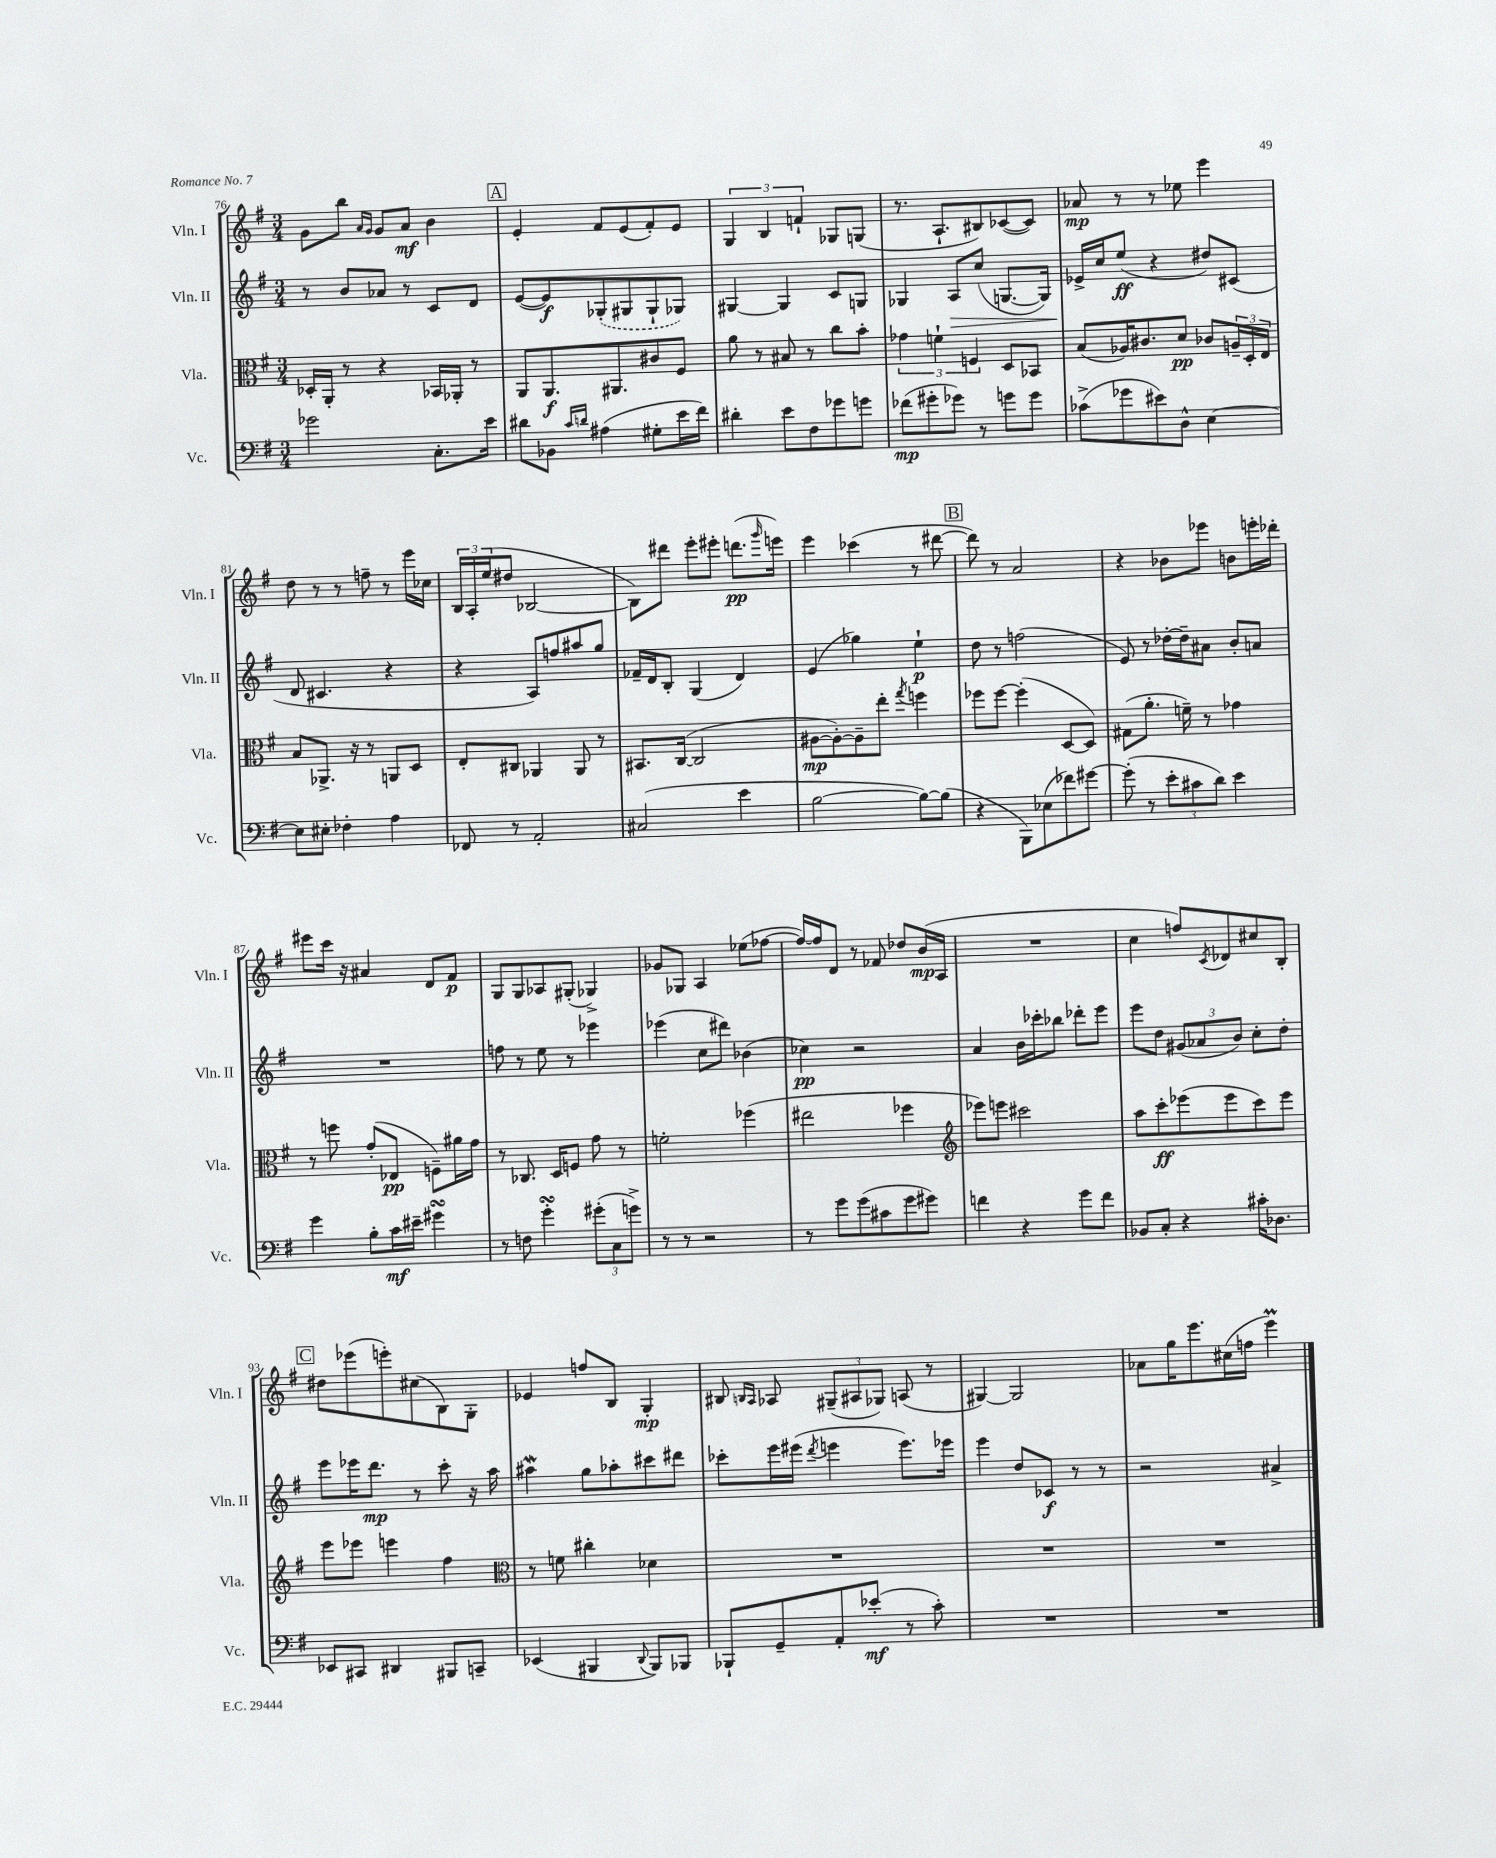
<<
\new StaffGroup <<
\new Staff = "s0" \with { instrumentName = "Vln. I" shortInstrumentName = "Vln. I" } {
    \clef treble \key g \major \numericTimeSignature \time 3/4
    g'8 b''8 \grace { a'16 g'16 } g'8 a'8\mf b'4 |
    \mark \markup { \box "A" } e'4-. fis'8 e'8( fis'8-.) e'8 |
    \tuplet 3/2 { g4 b4 f'4-! } ges8 g8( |
    r8. a8.-! bis8) ces'8~( ces'8) |
    aes'8\mp r8 r8 ees''8 e'''4 |
    d''8 r8 r8 f''8-- r8 e'''16 ces''16 |
    \tuplet 3/2 { b16 a16-. e''16( } dis''8 bes2~ |
    bes8) dis'''8 e'''8-. eis'''8-. d'''8.\pp( \grace { g'''16 } e'''16) |
    e'''4 ces'''4( r8 dis'''8~ |
    \mark \markup { \box "B" } dis'''8) r8 a'2 |
    r4 bes'8 ees'''8 b'8 e'''16-. des'''16-. |
    eis'''8 c'''16 r16 ais'4 d'8 fis'8\p |
    g8 g8 aes8 gis8-.( ges4->) |
    ges'8 ges8 a4 ees''8( fes''8~ |
    fes''16~) fes''16 d'8 r8 fes'8 des''8 b'16\mp( a16 |
    R2. |
    c''4 f''8) \acciaccatura { c'8 } des'8 cis''8 b8-. |
    \mark \markup { \box "C" } dis''8 ees'''8( e'''8-.) cis''8( b8) g8-. |
    ees'4 f''8 b8 g4-.\mp |
    bis8 \grace { b16 a16 } aes8 \tuplet 3/2 { gis8--( ais8 ges8) } a8( r8 |
    gis4~) gis2 |
    aes'8 g''16 e'''8. cis''16( f''16 e'''4\prall) \bar "|." |
}
\new Staff = "s1" \with { instrumentName = "Vln. II" shortInstrumentName = "Vln. II" } {
    \clef treble \key g \major \numericTimeSignature \time 3/4
    r8 b'8 aes'8 r8 c'8 d'8 |
    \mark \markup { \box "A" } e'8~( e'8\f) \once \slurDashed ges8-.( gis8 gis8-! ges8) |
    gis4~ gis4 c'8 g8 |
    ges4 a8\> c''8( g8.~ g16) |
    ees'16->\! c''16 e''8\ff( r4 dis''8) cis'8( |
    d'8 cis'4. r4 |
    r4 a8) f''8 ais''8 g''8 |
    fes'16-- d'16 b8-. g4( d'4) |
    e'4( ges''4) e''4-!\p |
    \mark \markup { \box "B" } d''8 r8 f''2( |
    e'8) r8 des''16~-. des''16-- ais'8 b'8-. a'8 |
    R2. |
    f''8 r8 e''8 r8 ees'''4 |
    ees'''4( c''8 dis'''8) bes'4( |
    ces''4\pp) r2 |
    a'4 b'16 ces'''16-. bes''8 des'''8-. e'''8 |
    e'''8 d''8 \tuplet 3/2 { gis'8( aes'8 b'8) } c''8-. d''8-. |
    \mark \markup { \box "C" } e'''8 ees'''16 d'''8.\mp r8 c'''8-. r16 a''16 |
    ais''4\mordent g''8 aes''8-. cis'''8 dis'''8 |
    ces'''8-. e'''16 eis'''16( \acciaccatura { d'''8 } e'''4 e'''8.) ees'''16 |
    e'''4 d''8 ces'8\f r8 r8 |
    r2 ais'4-> \bar "|." |
}
\new Staff = "s2" \with { instrumentName = "Vla." shortInstrumentName = "Vla." } {
    \clef alto \key g \major \numericTimeSignature \time 3/4
    des16-. a,16-. r8 r4 bes,16 aes,16-. r8 |
    \mark \markup { \box "A" } a,8 a,8.\f ais,8. cis'8 fis8 |
    a'8 r8 bis8 r8 c''8 b'8-. |
    \tuplet 3/2 { ges'4 f'4-! f4 } d8 bes,8 |
    b8( aes16) cis'8. d'8\pp ces'8 \tuplet 3/2 { a16-- d16-. e16 } |
    b8 aes,8.-> r16 r8 a,8 d8 |
    e8-. cis8 aes,4 aes,8 r8 |
    bis,8. c16~( c2 |
    ais8~\mp ais8~-.) ais8-- e''8-. \acciaccatura { g''8 } f''4 |
    \mark \markup { \box "B" } fes''8 fes''8~ fes''4-.( d8~ d8) |
    gis8( a'8.-. f'16--) r8 ges'4 |
    r8 f''8 g'8-.( ees8\pp f8--) ais'16 g'16 |
    r8 ces8. d16 f8 g'8 r8 |
    f'2-. fes''4( |
    eis''2 fes''4 |
    \clef treble ees'''8) e'''8 cis'''2 |
    a''8 c'''8-.\ff ees'''8( ees'''8 c'''8) ees'''8 |
    \mark \markup { \box "C" } e'''8 ees'''8 e'''4 fis''4 |
    \clef alto r8 f'8 cis''4-. des'4 |
    R2. |
    R2. |
    R2. \bar "|." |
}
\new Staff = "s3" \with { instrumentName = "Vc." shortInstrumentName = "Vc." } {
    \clef bass \key g \major \numericTimeSignature \time 3/4
    ges'2 c8.-. e'16 |
    \mark \markup { \box "A" } dis'8 bes,8 \grace { c'16 d'16 } ais4( gis8-. e'16 fis'16) |
    dis'4-. e'8 fis8 ges'8 g'8 |
    fes'8\mp( gis'8-. ges'8) r8 g'8 g'8 |
    ces'8->( ges'8 eis'8) d8-^ e4~ |
    e8 eis8-. fes4-. a4 |
    fes,8 r8 a,2-. |
    cis2( e'4 |
    b2~ b8~) b8( |
    \mark \markup { \box "B" } r4 b,,8) ees8( fes'8) gis'8~ |
    gis'8-.( r8 \tuplet 3/2 { e'8-. cis'8 d'8) } e'4 |
    g'4 b8-. c'16\mf eis'16-- gis'4\turn |
    r8 f8 g'4-.\turn \tuplet 3/2 { gis'8-.( c8 g'8->) } |
    r8 r8 r2 |
    r8 g'8 g'8( cis'8 g'8 gis'8) |
    f'4 r4 g'8 f'8 |
    bes,8 c8-. r4 cis'16-. des8. |
    \mark \markup { \box "C" } ees,8 cis,8 dis,4 bis,,8 c,8-- |
    ees,4( bis,,4 \appoggiatura { d,8 } bis,,8) bes,,8 |
    bes,,8-! g,8-- a,8-. ees'8-.\mf( r8 c'8-.) |
    R2. |
    R2. \bar "|." |
}
>>
>>
\layout { \context { \Score currentBarNumber = #76 } }
